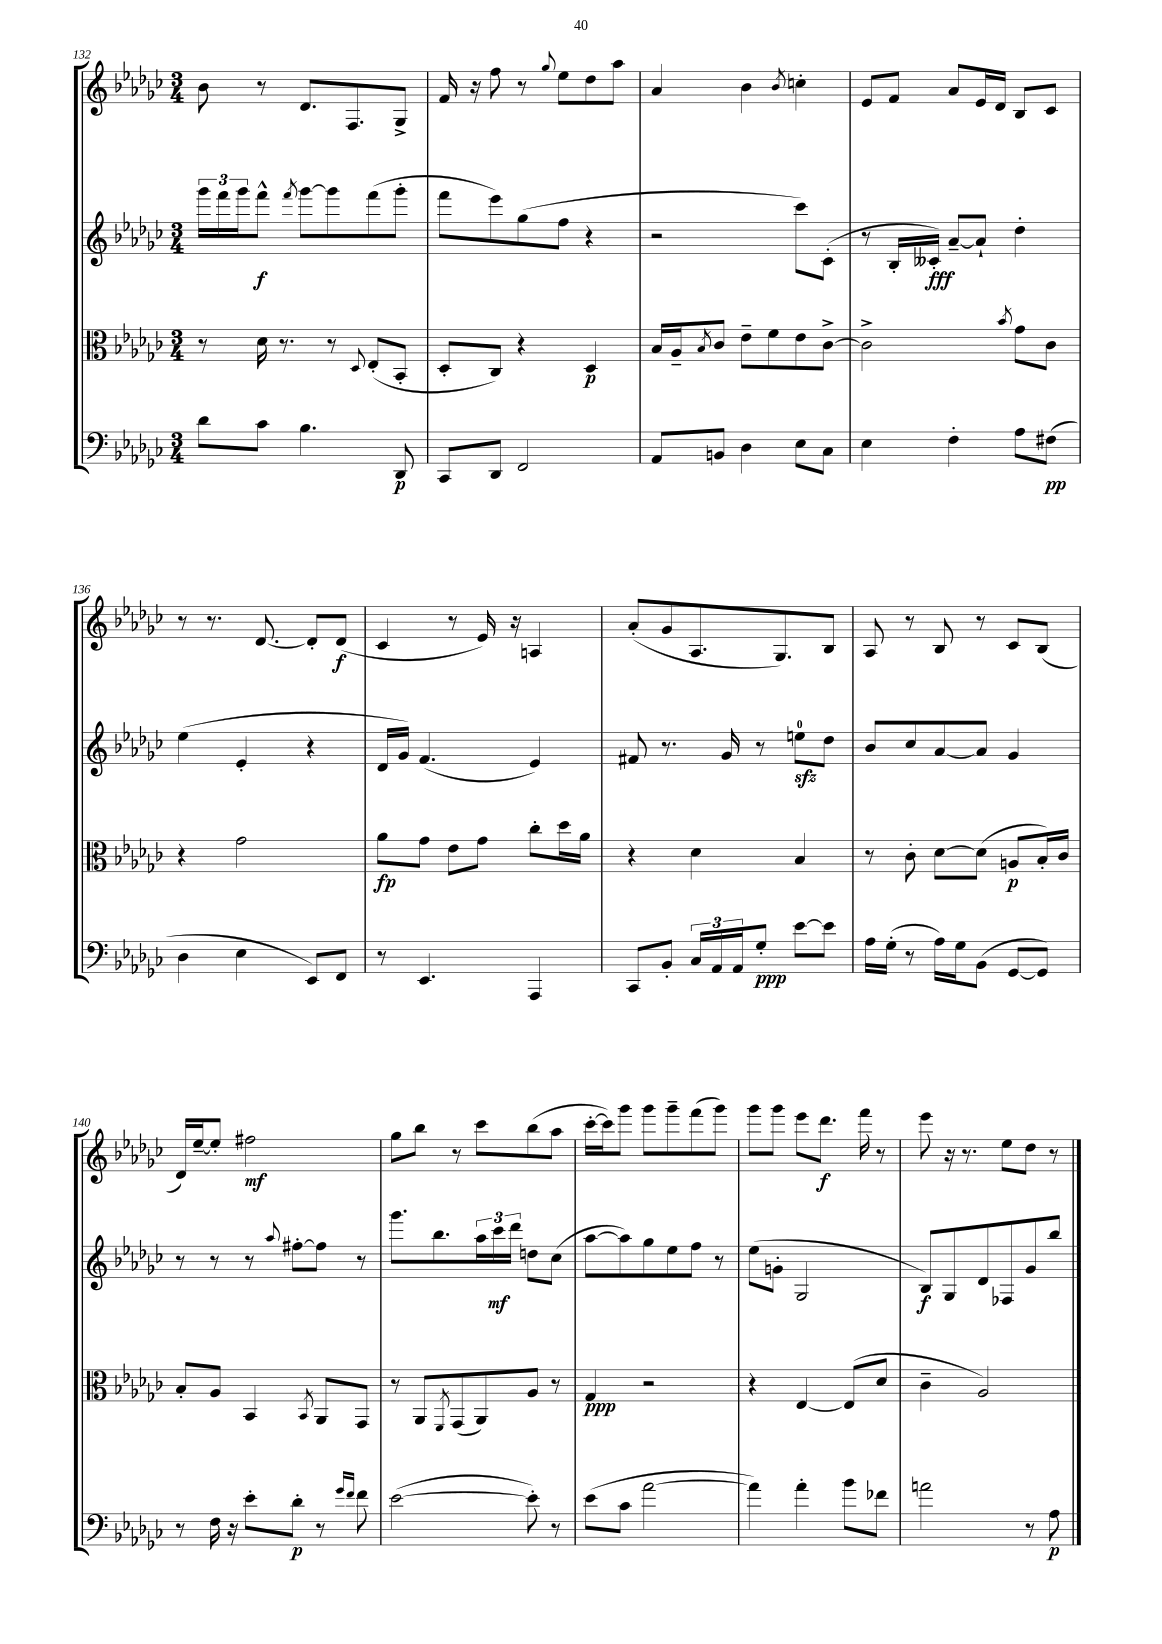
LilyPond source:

<<
\new StaffGroup <<
\new Staff = "s0" {
    \clef treble \key ges \major \numericTimeSignature \time 3/4
    bes'8 r8 des'8. f8. ges8-> |
    f'16 r16 f''8 r8 \appoggiatura { ges''8 } ees''8 des''8 aes''8 |
    aes'4 bes'4 \acciaccatura { bes'8 } c''4-. |
    ees'8 f'8 aes'8 ees'16 des'16 bes8 ces'8 |
    r8 r8. des'8.~ des'8-. des'8\f( |
    ces'4 r8 ees'16) r16 a4 |
    aes'8-.( ges'8 aes8. ges8.) bes8 |
    aes8 r8 bes8 r8 ces'8 bes8( |
    des'16) ees''16~-- ees''8-. fis''2\mf |
    ges''8 bes''8 r8 ces'''8 bes''8( aes''8 |
    ces'''16~-. ces'''16) ges'''8 ges'''8 ges'''8-- f'''8( ges'''8) |
    ges'''8 ges'''8 ees'''8 des'''8.\f f'''16 r8 |
    ees'''8 r16 r8. ees''8 des''8 r8 \bar "|." |
}
\new Staff = "s1" {
    \clef treble \key ges \major \numericTimeSignature \time 3/4
    \tuplet 3/2 { ges'''16 f'''16 ges'''16 } f'''8-^\f \acciaccatura { f'''8 } ges'''8~ ges'''8 f'''8( ges'''8-. |
    f'''8 ees'''8) ges''8( f''8 r4 |
    r2 ces'''8) ces'8-.( |
    r8 bes16-. ceses'16-.\fff) aes'8~-- aes'8-! des''4-. |
    ees''4( ees'4-. r4 |
    des'16 ges'16) f'4.( ees'4) |
    fis'8 r8. ges'16 r8 e''8-0\sfz des''8 |
    bes'8 ces''8 aes'8~ aes'8 ges'4 |
    r8 r8 r8 \appoggiatura { aes''8 } fis''8~-. fis''8 r8 |
    ges'''8. bes''8. \tuplet 3/2 { aes''16 ces'''16\mf des'''16 } d''8 ces''8( |
    aes''8~ aes''8) ges''8 ees''8 f''8 r8 |
    ees''8( g'8-. ges2 |
    bes8\f) ges8 des'8 fes8 ges'8 bes''8 \bar "|." |
}
\new Staff = "s2" {
    \clef alto \key ges \major \numericTimeSignature \time 3/4
    r8 des'16 r8. r8 \appoggiatura { des8 } ees8-.( bes,8-. |
    des8-. ces8) r4 des4\p |
    bes16 aes16-- \acciaccatura { bes8 } ces'8 ees'8-- f'8 ees'8 ces'8~-> |
    ces'2-> \acciaccatura { bes'8 } ges'8 ces'8 |
    r4 ges'2 |
    aes'8\fp ges'8 ees'8 ges'8 ces''8-. des''16 aes'16 |
    r4 des'4 bes4 |
    r8 ces'8-. des'8~ des'8( a8\p bes16-.) ces'16 |
    bes8-. aes8 bes,4 \acciaccatura { bes,8 } aes,8 ges,8 |
    r8 aes,8 \acciaccatura { f,8 } ges,8( aes,8) aes8 r8 |
    ges4\ppp r2 |
    r4 ees4~ ees8( des'8 |
    ces'4-- aes2) \bar "|." |
}
\new Staff = "s3" {
    \clef bass \key ges \major \numericTimeSignature \time 3/4
    des'8 ces'8 bes4. des,8\p |
    ces,8 des,8 f,2 |
    aes,8 b,8 des4 ees8 ces8 |
    ees4 f4-. aes8 fis8\pp( |
    des4 ees4 ees,8) f,8 |
    r8 ees,4. aes,,4 |
    ces,8 bes,8-. \tuplet 3/2 { ces16 aes,16 aes,16 } ges8-.\ppp ees'8~ ees'8 |
    aes16 ges16-.( r8 aes16) ges16 bes,8( ges,8~ ges,8) |
    r8 f16 r16 ees'8-. des'8-.\p r8 \grace { ges'16 f'16 } f'8 |
    ees'2~( ees'8-.) r8 |
    ees'8( ces'8 aes'2~ |
    aes'4) aes'4-. bes'8 fes'8 |
    a'2 r8 aes8\p \bar "|." |
}
>>
>>
\layout { \context { \Score currentBarNumber = #132 } }
